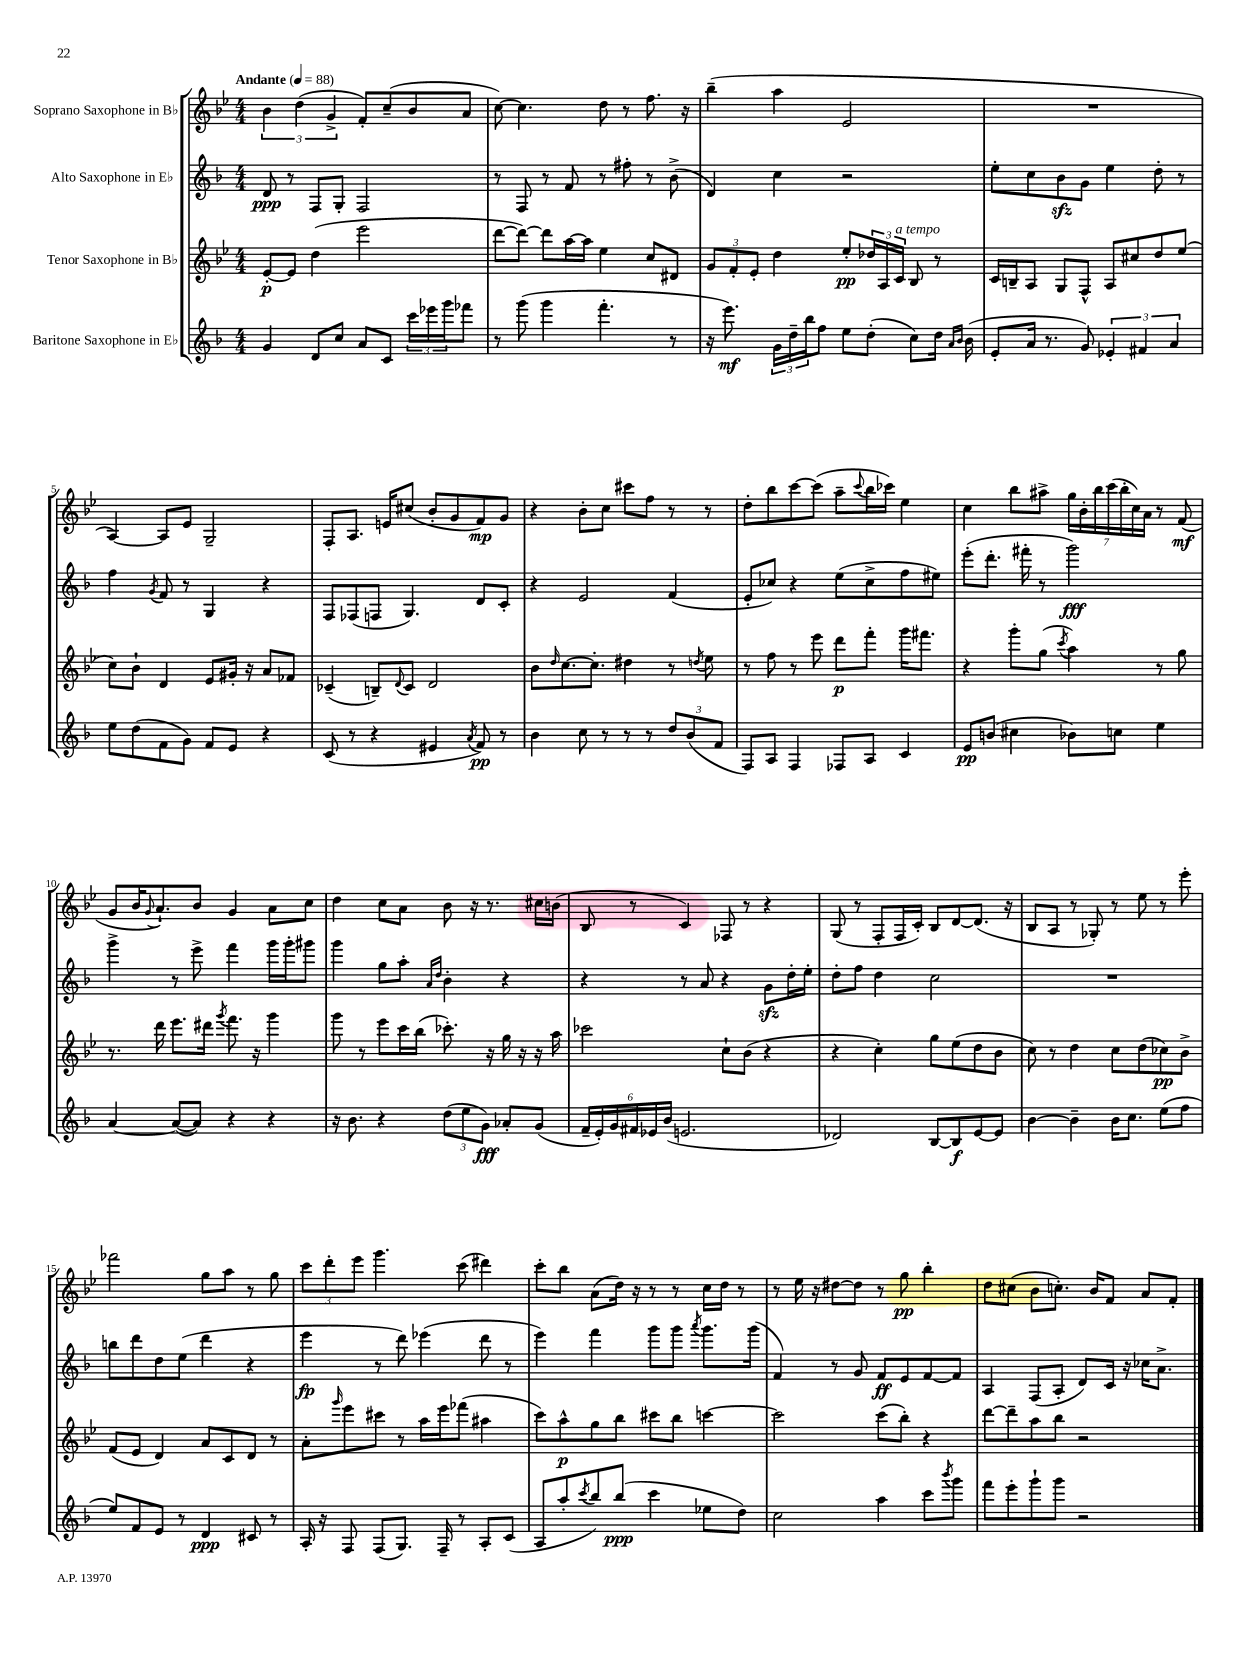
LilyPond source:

<<
\new StaffGroup <<
\new Staff = "s0" \with { instrumentName = "Soprano Saxophone in Bb" } {
    \clef treble \key bes \major \numericTimeSignature \time 4/4 \tempo "Andante" 4 = 88
    \tuplet 3/2 { bes'4 d''4( g'4-> } f'8-.) c''8--( bes'8 a'8 |
    c''8~) c''4. d''8 r8 f''8. r16 |
    bes''4--( a''4 ees'2 |
    R1 |
    a4~) a8 ees'8 g2-- |
    f8-. a8. e'16 cis''8( bes'8-. g'8 f'8\mp) g'8 |
    r4 bes'8-. c''8 cis'''8 f''8 r8 r8 |
    d''8-. bes''8 c'''8~ c'''8( a''8-- \appoggiatura { c'''8 } bes''16 ces'''16) ees''4 |
    c''4 bes''8 ais''8-> \tuplet 7/4 { g''16 bes'16-. bes''16 c'''16( bes''16-. c''16) a'16 } r8 f'8\mf( |
    g'8 bes'16 \appoggiatura { g'8 } a'8.-!) bes'8 g'4 a'8 c''8 |
    d''4 c''8 a'8 bes'8 r16 r8. cis''16 b'16( |
    bes8 r8 c'4) fes8 r8 r4 |
    g8( r8 f8-. f16 c'16-.) bes8 d'8~ d'8.( r16 |
    bes8 a8 r8 ges8-.) r8 ees''8 r8 ees'''8-. |
    fes'''2 g''8 a''8 r8 g''8 |
    \tuplet 3/2 { c'''8 d'''8-. ees'''8 } g'''4. c'''8( dis'''4) |
    c'''8-. bes''8 a'8( d''16) r16 r8 r8 c''16 d''16 r8 |
    r8 ees''16 r16 dis''8~ dis''8 r8 g''8\pp bes''4-. |
    d''8 cis''8( bes'8 c''8.-.) bes'16 f'8 a'8 f'8-. \bar "|." |
}
\new Staff = "s1" \with { instrumentName = "Alto Saxophone in Eb" } {
    \clef treble \key f \major \numericTimeSignature \time 4/4
    d'8\ppp r8 f8 g8-. f2 |
    r8 f8 r8 f'8 r8 fis''8-. r8 bes'8->( |
    d'4) c''4 r2 |
    e''8-. c''8 bes'8\sfz g'8 e''4 d''8-. r8 |
    f''4 \acciaccatura { g'8 } f'8 r8 g4 r4 |
    f8 fes8( f8 g4.) d'8 c'8-. |
    r4 e'2 f'4( |
    e'8-. ces''8) r4 e''8( ces''8-> f''8 eis''8) |
    e'''8-.( d'''8.-. fis'''16-. r8 g'''2\fff) |
    g'''4-> r8 e'''8-> f'''4 g'''16 g'''16-. gis'''8 |
    g'''4 g''8 a''8-. \grace { a'16 d''16 } bes'4-. r4 |
    r4 r8 a'8 r4 g'8\sfz d''16-. e''16-. |
    d''8-. f''8 d''4 c''2 |
    R1 |
    b''8 d'''8 d''8 e''8( d'''4 r4 |
    e'''4\fp r8 d'''8) ees'''4( d'''8 r8 |
    e'''4) f'''4 g'''8 g'''8 \acciaccatura { a'''8 } g'''8. g'''16( |
    f'4) r8 g'8 f'8\ff e'8 f'8~ f'8 |
    a4 f8( a8-. d'8) c'16 r16 ces''16 a'8.-> \bar "|." |
}
\new Staff = "s2" \with { instrumentName = "Tenor Saxophone in Bb" } {
    \clef treble \key bes \major \numericTimeSignature \time 4/4
    ees'8~-.\p ees'8 d''4( ees'''2 |
    d'''8~ d'''8~) d'''8 a''16~ a''16 ees''4 c''8 dis'8 |
    \tuplet 3/2 { g'8 f'8-. ees'8-. } d''4 ees''8-.\pp \tuplet 3/2 { des''16 a16 c'16^\markup { \italic "a tempo" } } bes8 r8 |
    c'16 b16-- a8 g8 f8-^ a8 cis''8 d''8 ees''8( |
    c''8) bes'8-! d'4 ees'8 gis'16-. r16 a'8 fes'8 |
    ces'4--( b8--) \appoggiatura { d'8 } ces'8 d'2 |
    bes'8 \grace { d''16 } c''8.~ c''8.-. dis''4 r8 \acciaccatura { d''8 } ees''8 |
    r8 f''8 r8 ees'''8 d'''8\p f'''8-. g'''16 fis'''8. |
    r4 g'''8-. g''8( \acciaccatura { c'''8 } a''4) r8 g''8 |
    r8. d'''16 ees'''8. dis'''16 \acciaccatura { g'''8 } f'''8. r16 g'''4 |
    g'''8 r8 ees'''8 c'''16 bes''16( ces'''8.-.) r16 g''16 r16 r16 a''16 |
    ces'''2 c''8-! bes'8( r4 |
    r4 c''4-.) g''8 ees''8( d''8 bes'8 |
    c''8) r8 d''4 c''8 d''8( ces''8\pp) bes'8-> |
    f'8( ees'8 d'4) a'8 c'8 d'8 r8 |
    a'8-. \grace { g'''16 } ees'''8 cis'''8 r8 a''16 ees'''16 fes'''8( ais''4 |
    c'''8) a''8-^\p g''8 bes''8 cis'''8 bes''8 c'''4~ |
    c'''2 c'''8( bes''8-.) r4 |
    d'''8~ d'''8-- a''8 bes''8 r2 \bar "|." |
}
\new Staff = "s3" \with { instrumentName = "Baritone Saxophone in Eb" } {
    \clef treble \key f \major \numericTimeSignature \time 4/4
    g'4 d'8 c''8 a'8 c'8 \tuplet 3/2 { c'''16 ees'''16 g'''16 } fes'''8 |
    r8 g'''8( g'''4 f'''4.-. r8 |
    r16 e'''8.\mf) \tuplet 3/2 { g'16 d''16-- bes''16 } f''8 e''8 d''8-.( c''8) d''16 \grace { a'16 bes'16 } bes'16( |
    e'8-. a'16 r8. g'8) \tuplet 3/2 { ees'4-. fis'4 a'4 } |
    e''8 d''8( f'8 g'8) f'8 e'8 r4 |
    c'8( r8 r4 eis'4 \acciaccatura { a'8 } f'8\pp) r8 |
    bes'4 c''8 r8 r8 r8 \tuplet 3/2 { d''8 bes'8( f'8 } |
    f8) a8 f4 fes8 a8 c'4 |
    e'8\pp b'8( cis''4 bes'8) c''8 e''4 |
    a'4~ a'8~( a'8) r4 r4 |
    r16 bes'8. r4 \tuplet 3/2 { d''8( e''8 g'8\fff) } aes'8-. g'8( |
    \tuplet 6/4 { f'16-- e'16-.) g'16 fis'16 ees'16 bes'16( } e'2. |
    des'2) bes8~ bes8\f e'8~ e'8 |
    bes'4~ bes'4-- bes'16 c''8. e''8( f''8 |
    e''8) f'8 e'8 r8 d'4\ppp cis'8 r8 |
    a16-. r16 f8 f8( g8.) f16-- r8 a8-. c'8( |
    a8 a''8-. \acciaccatura { c'''8 } bes''8) bes''8\ppp( c'''4 ees''8 d''8) |
    c''2 a''4 c'''8 \acciaccatura { bes'''8 } g'''8 |
    f'''8 e'''8-. g'''8-! g'''8 r2 \bar "|." |
}
>>
>>
